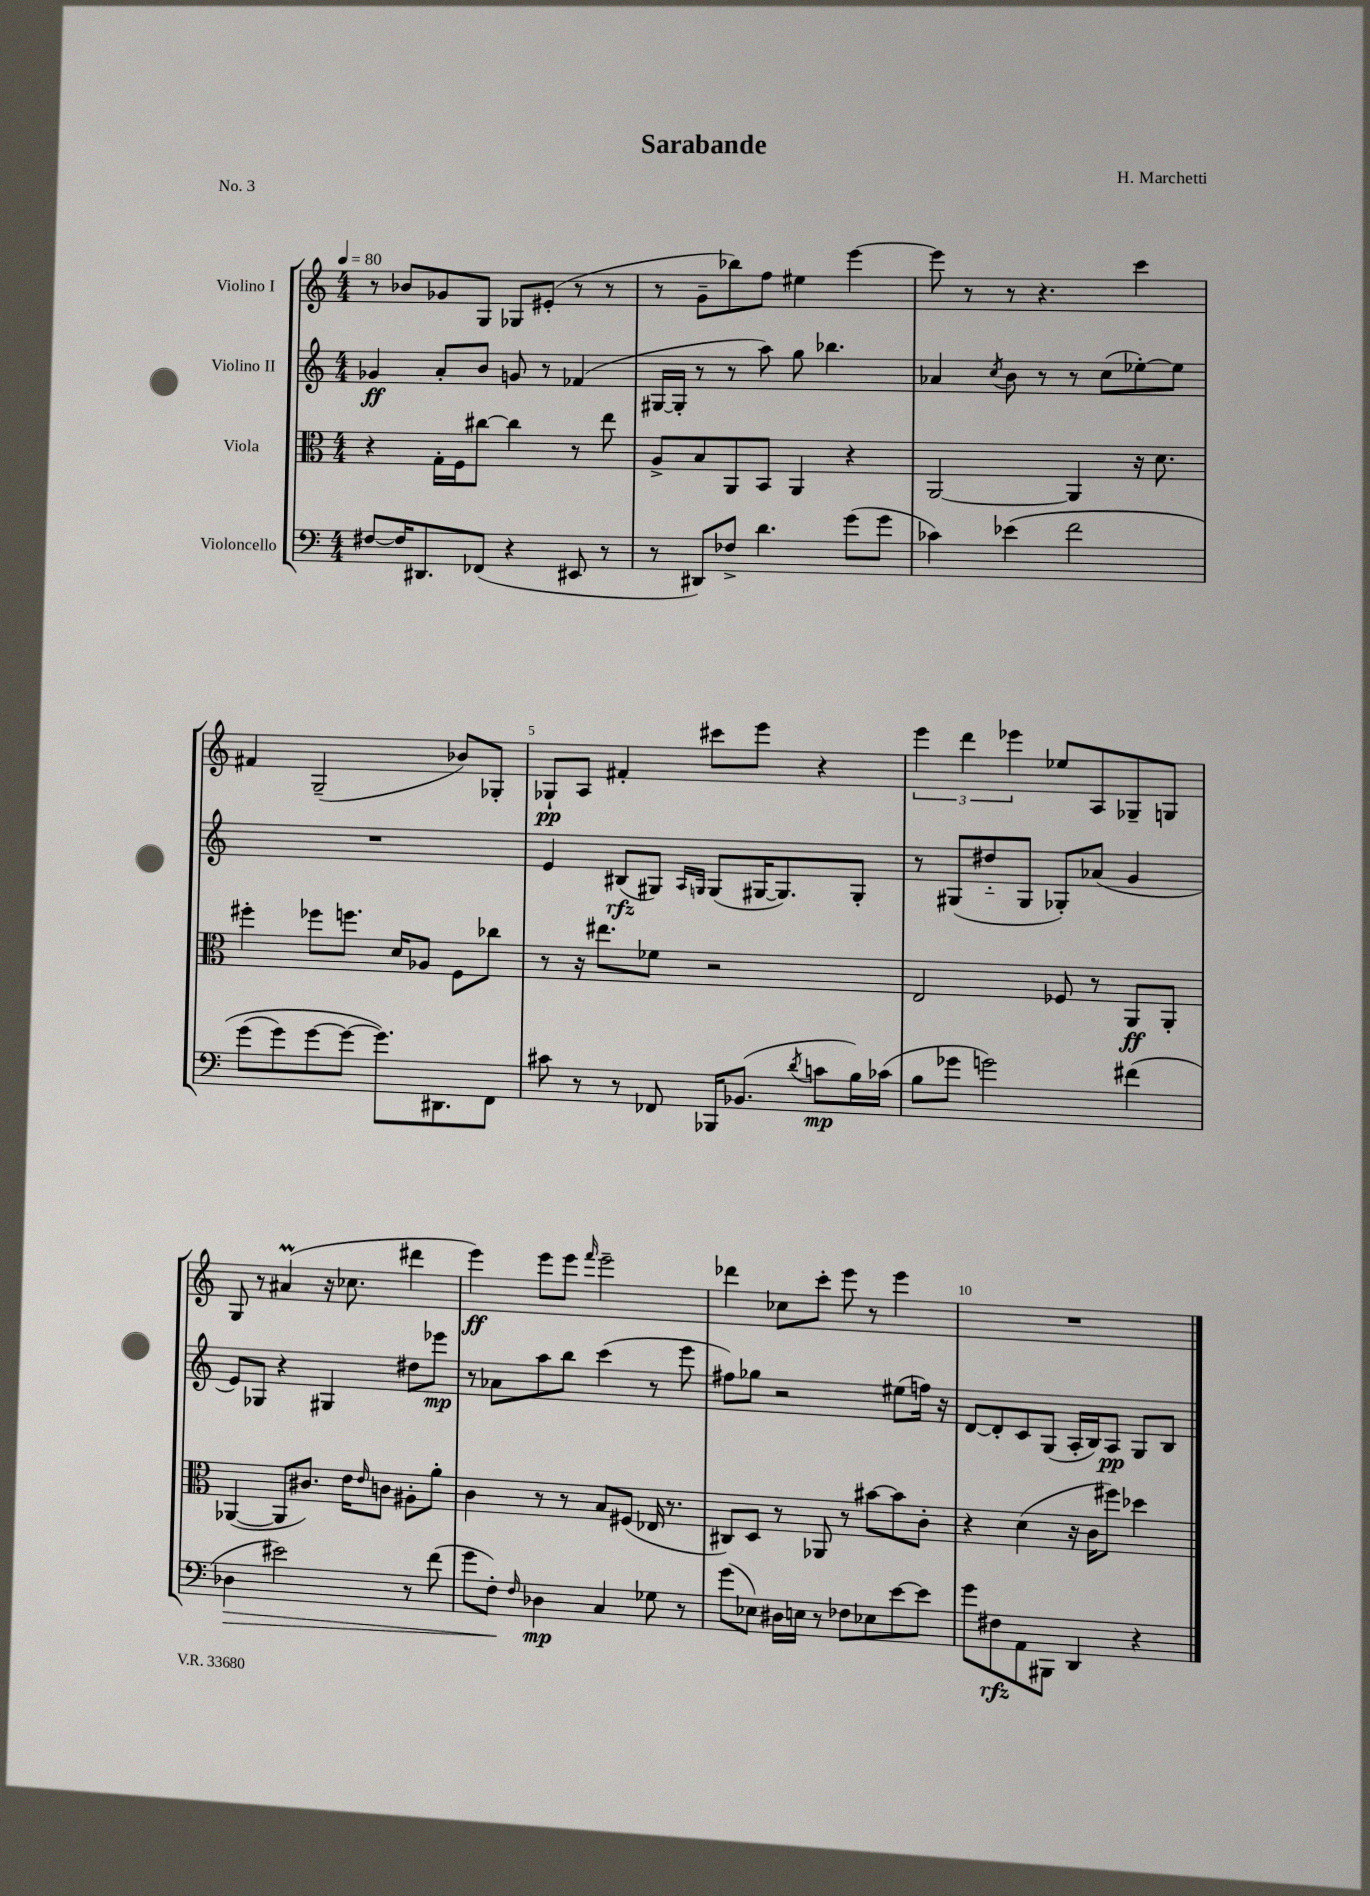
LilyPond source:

\header { title = "Sarabande" composer = "H. Marchetti" piece = "No. 3" }
<<
\new StaffGroup <<
\new Staff = "s0" \with { instrumentName = "Violino I" } {
    \clef treble \key c \major \numericTimeSignature \time 4/4 \tempo 4 = 80
    r8 bes'8 ges'8 g8 ges8 eis'8-.( r8 r8 |
    r8 g'8-- bes''8) f''8 eis''4 e'''4~ |
    e'''8 r8 r8 r4. c'''4 |
    fis'4 g2--( bes'8) ges8-. |
    ges8-!\pp a8 fis'4-. cis'''8 e'''8 r4 |
    \tuplet 3/2 { e'''4 d'''4 ees'''4 } ees''8 a8 ges8-- g8 |
    g8 r8 ais'4\prall( r16 ces''8. dis'''4 |
    e'''4\ff) e'''8 e'''8 \grace { f'''16 } e'''2-- |
    des'''4 ces''8 c'''8-. e'''8 r8 e'''4 |
    R1 \bar "|." |
}
\new Staff = "s1" \with { instrumentName = "Violino II" } {
    \clef treble \key c \major \numericTimeSignature \time 4/4
    ges'4\ff a'8-. b'8 g'8 r8 fes'4( |
    gis16~ gis16-. r8 r8 a''8) g''8 bes''4. |
    aes'4 \acciaccatura { c''8 } b'8 r8 r8 c''8( ees''8~-.) ees''8 |
    R1 |
    e'4 bis8\rfz( gis8) \grace { a16 g16 } g8( gis16~ gis8.) gis8-. |
    r8 gis8( dis''8-_ gis8 ges8-.) aes'8( g'4 |
    e'8) ges8 r4 gis4 dis''8 ees'''8\mp |
    r8 aes'8 a''8 b''8 c'''4( r8 e'''8 |
    fis''8) ges''8 r2 eis''8( f''16) r16 |
    d'8~ d'8-. c'8 g8( a16-. b16) a8\pp g8 b8 \bar "|." |
}
\new Staff = "s2" \with { instrumentName = "Viola" } {
    \clef alto \key c \major \numericTimeSignature \time 4/4
    r4 g16-. f16 cis''8~ cis''4 r8 e''8 |
    a8-> b8 a,8 b,8 a,4 r4 |
    a,2~ a,4 r16 d'8. |
    fis''4-. fes''8 f''8. d'16 aes8 f8 ces''8 |
    r8 r16 eis''8. fes'8 r2 |
    e2 fes8 r8 a,8\ff a,8-. |
    aes,4~( aes,8 cis'8.) e'16 \grace { e'16 } c'8 ais8-. a'8-. |
    c'4 r8 r8 b8 fis8( ees16 r8. |
    cis8) d8 r8 aes,8 r8 bis'8~ bis'8 c'8-. |
    r4 d'4( r16 c'16 fis''8) des''4 \bar "|." |
}
\new Staff = "s3" \with { instrumentName = "Violoncello" } {
    \clef bass \key c \major \numericTimeSignature \time 4/4
    fis8~ fis16 dis,8. fes,8( r4 eis,8 r8 |
    r8 dis,8) fes8-> d'4. g'8( g'8 |
    ces'4) ees'4\( f'2 |
    g'8( g'8) g'8~ g'8~ g'8.\) dis,8. f,8 |
    cis'8 r8 r8 fes,8 bes,,16 bes,8.( \acciaccatura { d'8 } c'8\mp b16) ces'16( |
    b8 ges'8 g'2) fis'4( |
    des4\> eis'2) r8 f'8( |
    g'8 f8-.\!) \grace { f16 } des4\mp c4 ges8 r8 |
    g'8( ees8) dis16 e16 r8 fes8 ees8 e'8~ e'8 |
    g'8 fis8\rfz a,8 bis,,8 d,4 r4 \bar "|." |
}
>>
>>
\layout { \context { \Score \override BarNumber.break-visibility = ##(#f #t #t) barNumberVisibility = #(every-nth-bar-number-visible 5) } }
